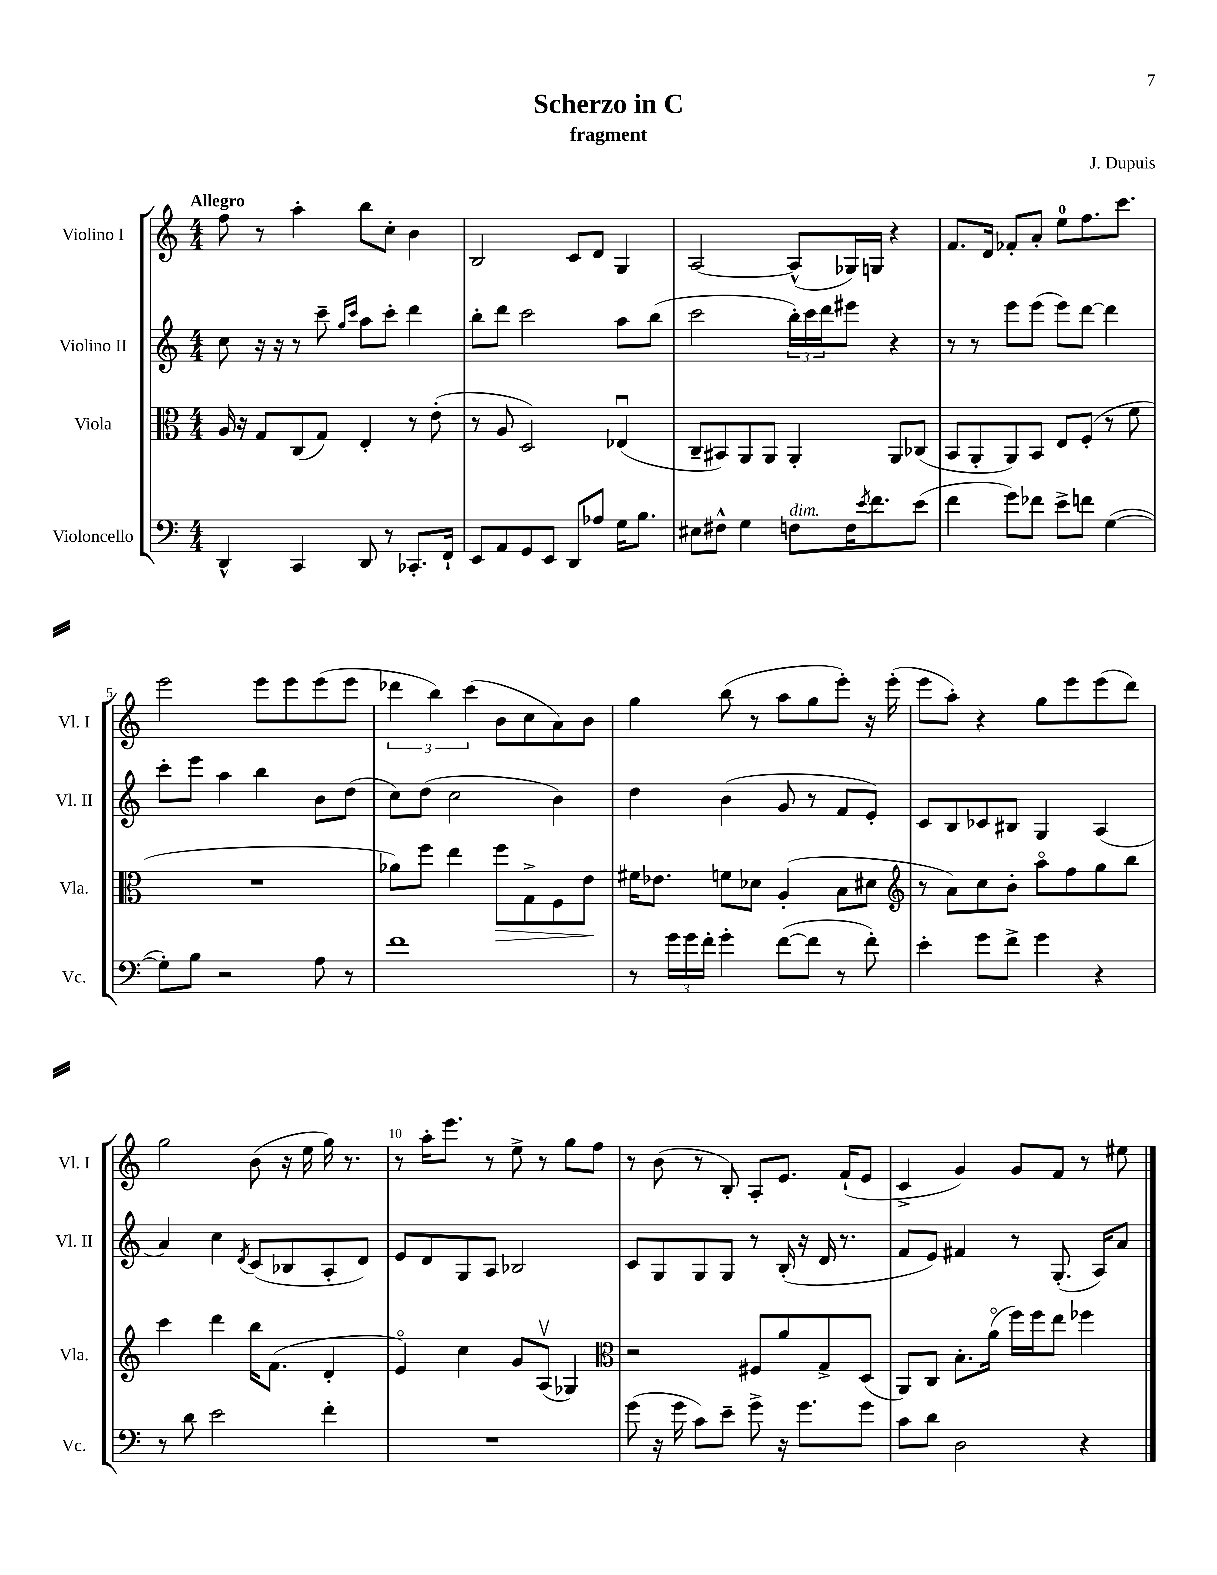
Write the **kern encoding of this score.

**kern	**kern	**kern	**kern
*staff4	*staff3	*staff2	*staff1
*clefF4	*clefC3	*clefG2	*clefG2
*k[]	*k[]	*k[]	*k[]
*M4/4	*M4/4	*M4/4	*M4/4
4DD^^	16A	8cc	8ff
.	16r	.	.
.	8G	16r	8r
.	.	16r	.
4CC	(8C	8r	4aa'
.	8G)	8ccc~	.
.	.	16qqgg	.
.	.	16qqccc	.
8DD	4E'	8aa	8bb
8r	.	8ccc'	8cc'
8.CC-'	8r	4ddd	4b
.	(8e'	.	.
16FF`	.	.	.
=	=	=	=
8EE	8r	8bb'	2B
8AA	8A	8ddd	.
8GG	2D)	2ccc	.
8EE	.	.	.
8DD	.	.	8c
8A-	.	.	8d
16G	(4E-u	8aa	4G
8.B	.	.	.
.	.	(8bb	.
=	=	=	=
8E#	8C~	2ccc	[2A
8F#^^	8BB#)	.	.
4G	8AA	.	.
.	8AA	.	.
8F	4AA'	24bb')	(8A^^]
.	.	24ccc	.
.	.	24ddd	.
16F	.	8eee#	16G-)
8qe	.	.	.
8.f	.	.	16G
.	8AA	4r	4r
(8e	(8C-	.	.
=	=	=	=
4f	8BB	8r	8.f
.	8AA'	8r	.
.	.	.	16d
8g)	8AA)	8eee	8f-'
8f-	8BB	(8eee	8a'
8e^	8E	8eee)	8ee
8f	(8F'	[8ddd	8.ff
([4G	8r	4ddd]	.
.	.	.	8.ccc
.	8f	.	.
=	=	=	=
8G'])	1r	8ccc'	2eee
8B	.	8eee	.
2r	.	4aa	.
.	.	4bb	8eee
.	.	.	8eee
8A	.	8b	(8eee
8r	.	(8dd	8eee
=	=	=	=
1f	8a-)	8cc)	6ddd-
.	8ff	(8dd	.
.	.	.	6bb)
.	4ee	2cc	.
.	.	.	(6ccc
.	8ff	.	8b
.	8G^	.	8cc
.	8F	4b)	8a)
.	8e	.	8b
=	=	=	=
8r	16f#	4dd	4gg
.	8.e-	.	.
24g	.	.	.
24g	.	.	.
24f'	.	.	.
4g'	8f	(4b	(8bb
.	8d-	.	8r
([8f	(4A'	8g	8aa
8f]	.	8r	8gg
8r	8B	8f	8eee')
8f')	8d#	8e')	16r
.	.	.	(16eee'
=	=	=	=
*	*clefG2	*	*
4e'	8r	8c	8eee
.	8a)	8B	8aa')
8g	8cc	8c-	4r
8f^	8b'	8B#	.
4g	8aao	4G	8gg
.	8ff	.	8eee
4r	8gg	(4A	(8eee
.	8bb	.	8ddd)
=	=	=	=
8r	4ccc	4a)	2gg
8d	.	.	.
2e	4ddd	4cc	.
.	.	8qd	.
.	16bb	(8c	(8b
.	(8.f	.	.
.	.	8B-	16r
.	.	.	16ee
4f'	4d'	8A'	16gg)
.	.	.	8.r
.	.	8d)	.
=	=	=	=
1r	4eo)	8e	8r
.	.	8d	16aa'
.	.	.	8.eee
.	4cc	8G	.
.	.	8A	8r
.	8g	2B-	8ee^
.	(8Av	.	8r
.	4G-)	.	8gg
.	.	.	8ff
=	=	=	=
*	*clefC3	*	*
(8g	2r	8c	8r
16r	.	8G	(8b
16g	.	.	.
8c)	.	8G	8r
8e~	.	8G	8B')
8g^	8F#	8r	8A'
16r	8a	(16B'	8.e
8.g	.	16r	.
.	8G^	16d	.
.	.	8.r	(16f`
8g	(8D	.	8e
=	=	=	=
8c	8AA)	8f	4c^
8d	8C	8e)	.
2D	8.B'	4f#	4g)
.	(16ao	.	.
.	16ff)	8r	8g
.	16ff	.	.
.	8ee	(8.G'	8f
4r	4ff-	.	8r
.	.	16A)	.
.	.	8a	8ee#
==	==	==	==
*-	*-	*-	*-
